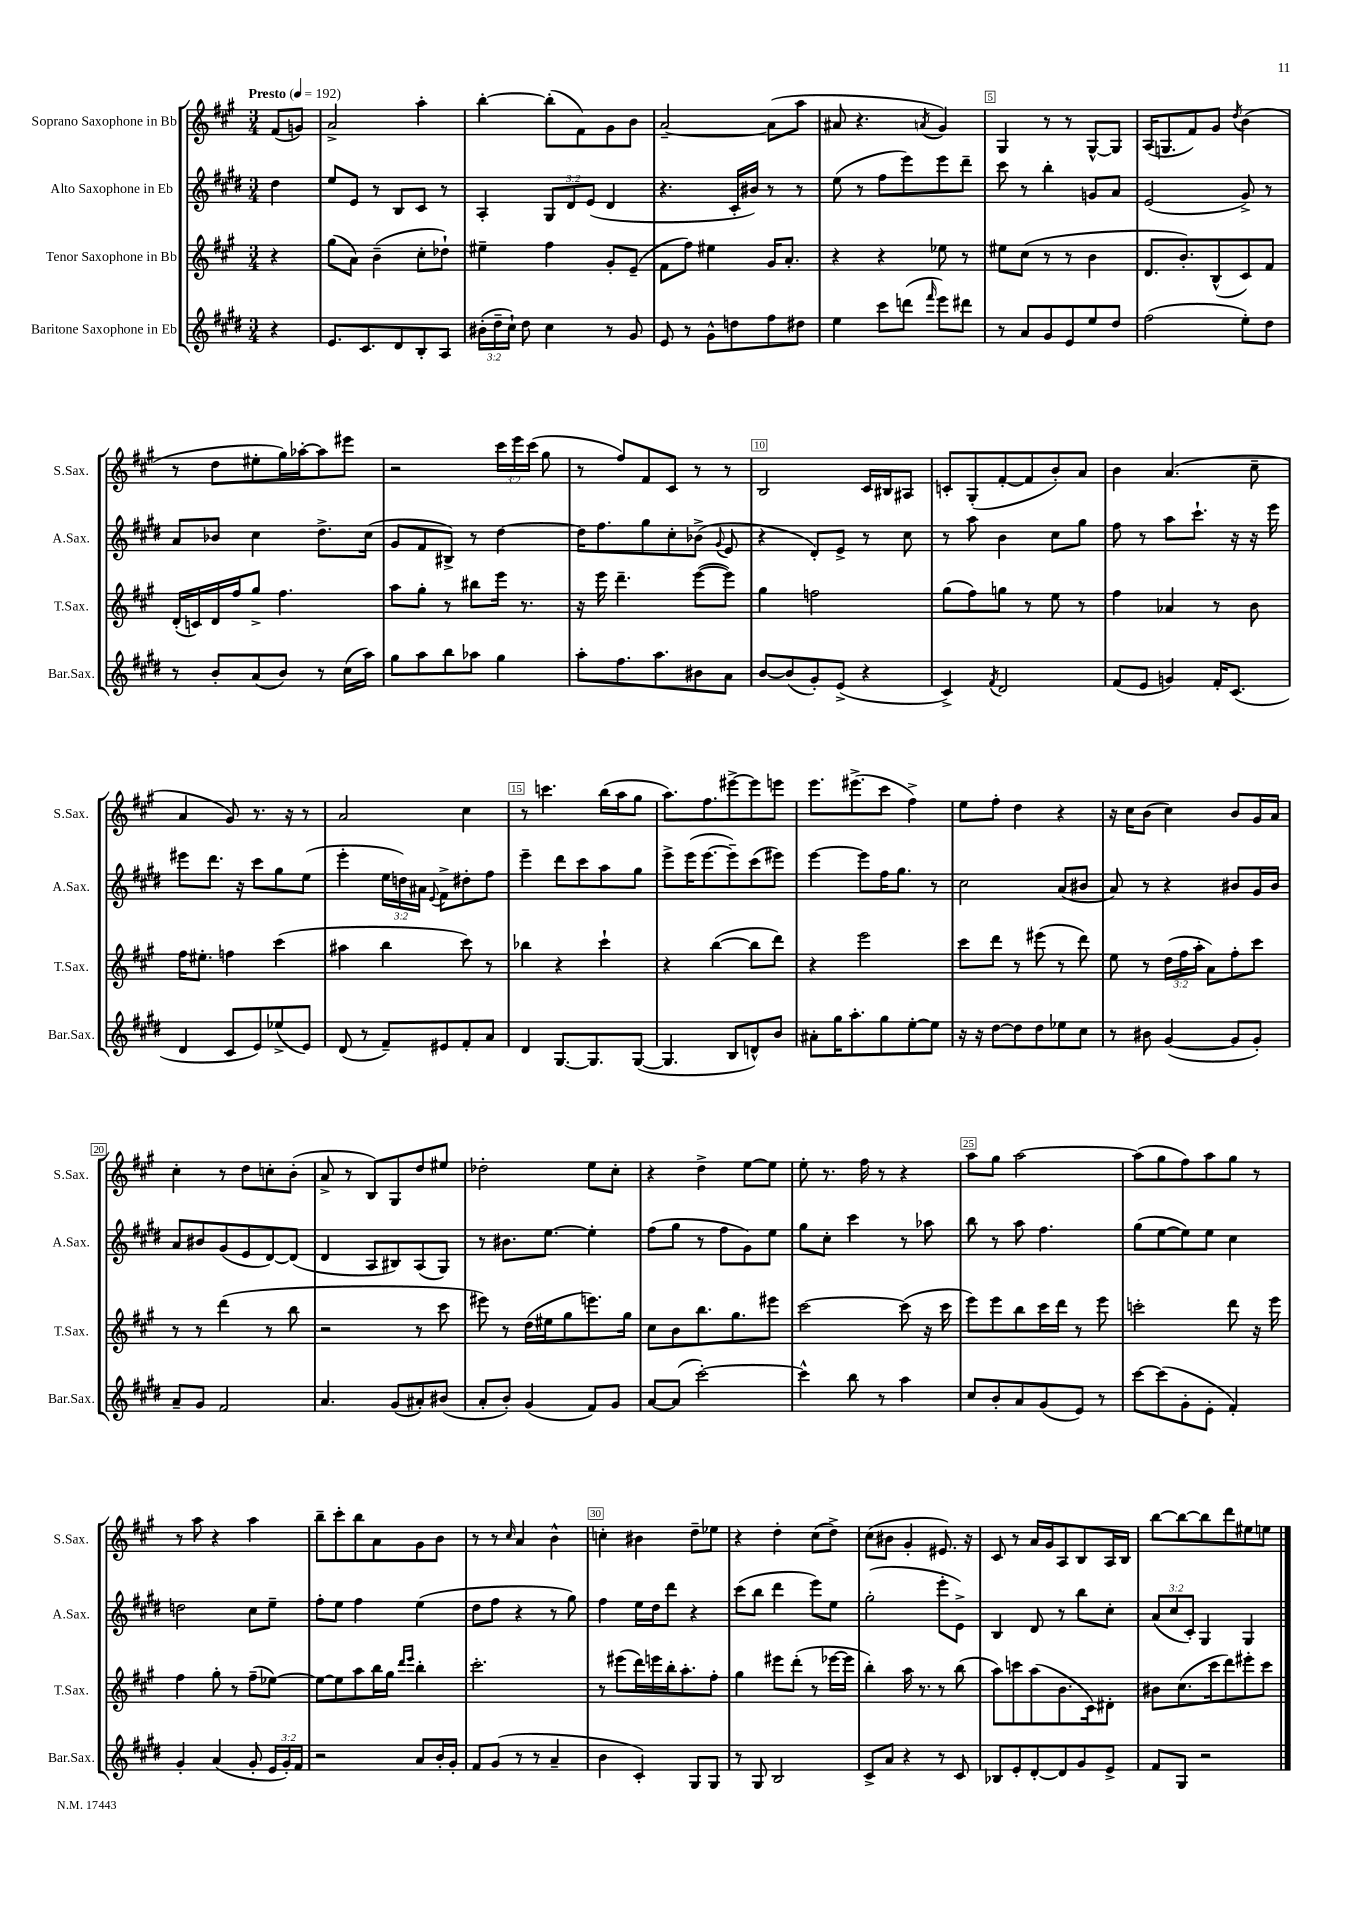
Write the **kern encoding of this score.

**kern	**kern	**kern	**kern
*staff4	*staff3	*staff2	*staff1
*clefG2	*clefG2	*clefG2	*clefG2
*k[f#c#g#d#]	*k[f#c#g#]	*k[f#c#g#d#]	*k[f#c#g#]
*M3/4	*M3/4	*M3/4	*M3/4
*MM192	*MM192	*MM192	*MM192
4r	4r	4dd#	(8f#
.	.	.	8g)
=	=	=	=
8.e	(8gg#	8ee	2a^
.	8a)	8e	.
8.c#	.	.	.
.	(4b~	8r	.
8d#	.	8B	.
8B'	8cc#'	8c#	4aa'
8A	8dd-`)	8r	.
=	=	=	=
(24b#'	4ee#~	4A'	[4bb'
24dd#~	.	.	.
24cc#`)	.	.	.
8dd#	.	.	.
4cc#	4ff#	12G#	(8bb']
.	.	12d#	.
.	.	.	8f#)
.	.	(12e	.
8r	8g#'	4d#	8g#
8g#	(8e~	.	8b
=	=	=	=
8e	8f#	4.r	[2a~
8r	8ff#)	.	.
8g#^^	4ee#	.	.
8dd	.	16c#'	.
.	.	16b#)	.
8ff#	16g#	8r	(8a]
.	8.a'	.	.
8dd#	.	8r	8aa
=	=	=	=
4ee	4r	(8ee	8a#
.	.	8r	4.r
8ccc#	4r	8ff#	.
(8ddd	.	8eee)	.
16qqfff#	.	.	8qa
8eee)	8ee-	8eee	4g#)
8ddd#	8r	8ddd#~	.
=	=	=	=
8r	8ee#	8ccc#	4G#
8a	(8cc#	8r	.
8g#	8r	4bb'	8r
8e	8r	.	8r
8ee	4b	8g	[8G#^^
8dd#	.	8a	8G#]
=	=	=	=
(2ff#	8.d	(2e	(16A
.	.	.	8.G
.	8.b')	.	.
.	.	.	8f#)
.	(8B^^	.	8g#
.	.	.	8qdd
8ee')	8c#)	8g#^)	(4b
8dd#	8f#	8r	.
=	=	=	=
8r	(16d'	8a	8r
.	16c)	.	.
8b'	16d	8b-	8dd
.	16ff#	.	.
(8a	8gg#^	4cc#	8ee#'
8b)	4.ff#	.	16gg#)
.	.	.	[16aa-'
8r	.	8.dd#^	8aa-]
(16cc#	.	.	8eee#
16aa)	.	(16cc#	.
=	=	=	=
8gg#	8aa	8g#	2r
8aa	8gg#'	8f#	.
8bb	8r	8B#^)	.
8aa-	8bb#	8r	.
4gg#	16eee	[4dd#	24ccc#
.	.	.	24eee
.	8.r	.	.
.	.	.	(24ccc#
.	.	.	8gg#
=	=	=	=
8aa'	16r	16dd#]	8r
.	16eee	8.ff#	.
8.ff#	4.ddd~	.	8ff#)
.	.	8gg#	8f#
8.aa	.	.	.
.	.	8cc#'	8c#
8b#	([8eee	(8b-^	8r
.	.	8qqg#	.
8a	8eee])	8e	8r
=	=	=	=
[8b	4gg#	4r	2B
(8b]	.	.	.
8g#')	2ff	8d#')	.
(8e^	.	8e^	.
4r	.	8r	16c#
.	.	.	16B#
.	.	8cc#	8A#
=	=	=	=
4c#^)	(8gg#	8r	8c'
.	8ff#)	8aa	(8G#'
8qf#	.	.	.
2d#	8gg	4b	[8f#'
.	8r	.	8f#]
.	8ee	8cc#	8b')
.	8r	8gg#	8a
=	=	=	=
(8f#	4ff#	8ff#	4b
8e	.	8r	.
4g)	4a-	8aa	(4.a
.	.	8.ccc#`	.
16f#'	8r	.	.
(8.c#	.	16r	.
.	8b	16r	8cc#~
.	.	16eee	.
=	=	=	=
4d#	16ff#	8eee#	4a
.	8.ee#'	.	.
.	.	8.ddd#	.
8c#	4ff	.	8g#)
.	.	16r	.
8e)	.	8ccc#	8.r
(8ee-^	(4ccc#	8gg#	.
.	.	.	16r
8e)	.	(8ee	8r
=	=	=	=
(8d#	4aa#	4eee'	2a
8r	.	.	.
8f#~)	4bb	24ee	.
.	.	24dd)	.
.	.	24a#	.
.	.	8qqe	.
8e#	.	8f#^	.
8f#'	8ccc#)	8dd#'	4cc#
8a	8r	8ff#	.
=	=	=	=
4d#	4bb-	4eee~	8r
.	.	.	4.ccc
[8.G#	4r	8ddd#	.
.	.	8ccc#	.
8.G#]	.	.	.
.	4ccc#`	8aa	(16bb
.	.	.	16aa
([8G#	.	8gg#	8gg#
=	=	=	=
4.G#]	4r	8eee^	8.aa)
.	.	(16eee	.
.	.	[8.eee	8.ff#
.	([4bb	.	.
8B	.	8eee~])	[8eee#^
8d^^)	8bb]	(8ccc#	8eee#]
8b	8ddd)	8eee#)	8eee
=	=	=	=
8a#'	4r	[4eee	8.eee
16gg#	.	.	.
8.aa'	.	.	(8.eee#^
.	2eee	8eee]	.
8gg#	.	16ff#	8ccc#
.	.	8.gg#	.
[8ee'	.	.	4ff#^)
8ee]	.	8r	.
=	=	=	=
16r	8ccc#	2cc#	8ee
16r	.	.	.
[8dd#	8ddd	.	8ff#'
8dd#]	8r	.	4dd
8dd#	(8eee#	.	.
8ee-	8r	(8a	4r
8cc#	8ddd)	8b#	.
=	=	=	=
8r	8ee	8a)	16r
.	.	.	16cc#
8b#	8r	8r	(8b
([4g#	(24dd	4r	4cc#)
.	24ff#	.	.
.	24aa'	.	.
.	8a)	.	.
8g#]	8ff#'	8b#	8b
8g#')	8ccc#	16g#	16g#
.	.	16b#	16a
=	=	=	=
8a~	8r	8a	4cc#'
8g#	8r	8b#	.
2f#	(4ddd	(8g#	8r
.	.	8e	8dd
.	8r	[8d#)	8cc'
.	8bb	(8d#]	(8b'
=	=	=	=
4.a	2r	4d#	8a^
.	.	.	8r
.	.	8A	8B)
(8g#	.	8B#)	8G#
8a#')	8r	(8A	8dd
(8b#	8ccc#	8G#)	8ee#
=	=	=	=
8a'	8eee#)	8r	2dd-'
8b')	8r	8.b#	.
(4g#	(16dd	.	.
.	16ee#	[8.ee	.
.	8gg#	.	.
8f#)	8.eee)	4ee']	8ee
8g#	.	.	8cc#'
.	16gg#	.	.
=	=	=	=
[8a	8cc#	(8ff#	4r
(8a]	8b	8gg#	.
[2ccc#')	8.bb	8r	4dd^
.	.	8ff#	.
.	8.gg#	.	.
.	.	8g#)	[8ee
.	8eee#	8ee	8ee]
=	=	=	=
4ccc#^^]	[2ccc#	8gg#	8ee'
.	.	8cc#'	8.r
8bb	.	4ccc#	.
.	.	.	16ff#
8r	.	.	8r
4aa	(8ccc#]	8r	4r
.	16r	8aa-	.
.	16ccc#	.	.
=	=	=	=
8cc#	8eee)	8bb	8aa
8b'	8eee	8r	8gg#
8a	8bb	8aa	[2aa
(8g#	16ccc#	4.ff#	.
.	16ddd	.	.
8e)	8r	.	.
8r	8eee	.	.
=	=	=	=
[8ccc#	2ccc'	(8gg#	(8aa]
(8ccc#]	.	[8ee	8gg#
8g#'	.	8ee])	8ff#)
8e'	.	8ee	8aa
4f#')	8ddd	4cc#	8gg#
.	16r	.	8r
.	16eee	.	.
=	=	=	=
4g#'	4ff#	2dd	8r
.	.	.	8aa
(4a	8gg#'	.	4r
.	8r	.	.
8g#'	(8ff#~	8cc#	4aa
24e	[8ee-)	8ee~	.
24g#')	.	.	.
24f#	.	.	.
=	=	=	=
2r	8ee-_	8ff#'	8bb~
.	8ee-]	8ee	8ccc#'
.	8aa	4ff#	8bb
.	16bb	.	8a
.	16gg#	.	.
.	16qqddd	.	.
.	16qqeee	.	.
8a	4bb'	(4ee	8g#
16b'	.	.	8b
16g#'	.	.	.
=	=	=	=
8f#	2.ccc#'	8dd#	8r
(8g#	.	8ff#	8r
.	.	.	16qqcc#
8r	.	4r	4a
8r	.	.	.
4a~	.	8r	4b^^
.	.	8gg#)	.
=	=	=	=
4b	8r	4ff#	4cc'
.	(8eee#	.	.
4c#')	16ddd)	16ee	4b#
.	16eee	16dd#	.
.	16bb'	8ddd#	.
.	8.aa'	.	.
8G#	.	4r	8dd~
8G#	8ff#'	.	8ee-
=	=	=	=
8r	4gg#	(8ccc#	4r
8G#	.	8bb	.
2B	8eee#	4ddd#	4dd'
.	(8ddd'	.	.
.	8r	8eee)	(8cc#
.	[16eee-	8ee	8dd^)
.	16eee-]	.	.
=	=	=	=
8c#^	4bb')	(2gg#'	(8cc#
8a	.	.	8b#
4r	16aa	.	4g#'
.	8.r	.	.
8r	8r	8eee'	8.e#)
8c#	(8bb	8e^)	.
.	.	.	16r
=	=	=	=
8B-	8aa)	4B	8c#
8e'	8ccc	.	8r
[8d#'	(8aa	8d#	16a
.	.	.	16g#
8d#]	8.b	8r	8A
8g#	.	8bb	8B
.	16c#)	.	.
8e^	8d#'	8cc#'	16A
.	.	.	16B
=	=	=	=
8f#	8b#	(12a	[8bb
.	.	12cc#	.
8G#	(8.cc#	.	8bb_
.	.	12c#')	.
2r	.	4G#	8bb]
.	16ccc#	.	.
.	8ddd)	.	8ddd
.	8eee#'	4G#	8ee#
.	8ccc#	.	8ee
==	==	==	==
*-	*-	*-	*-
